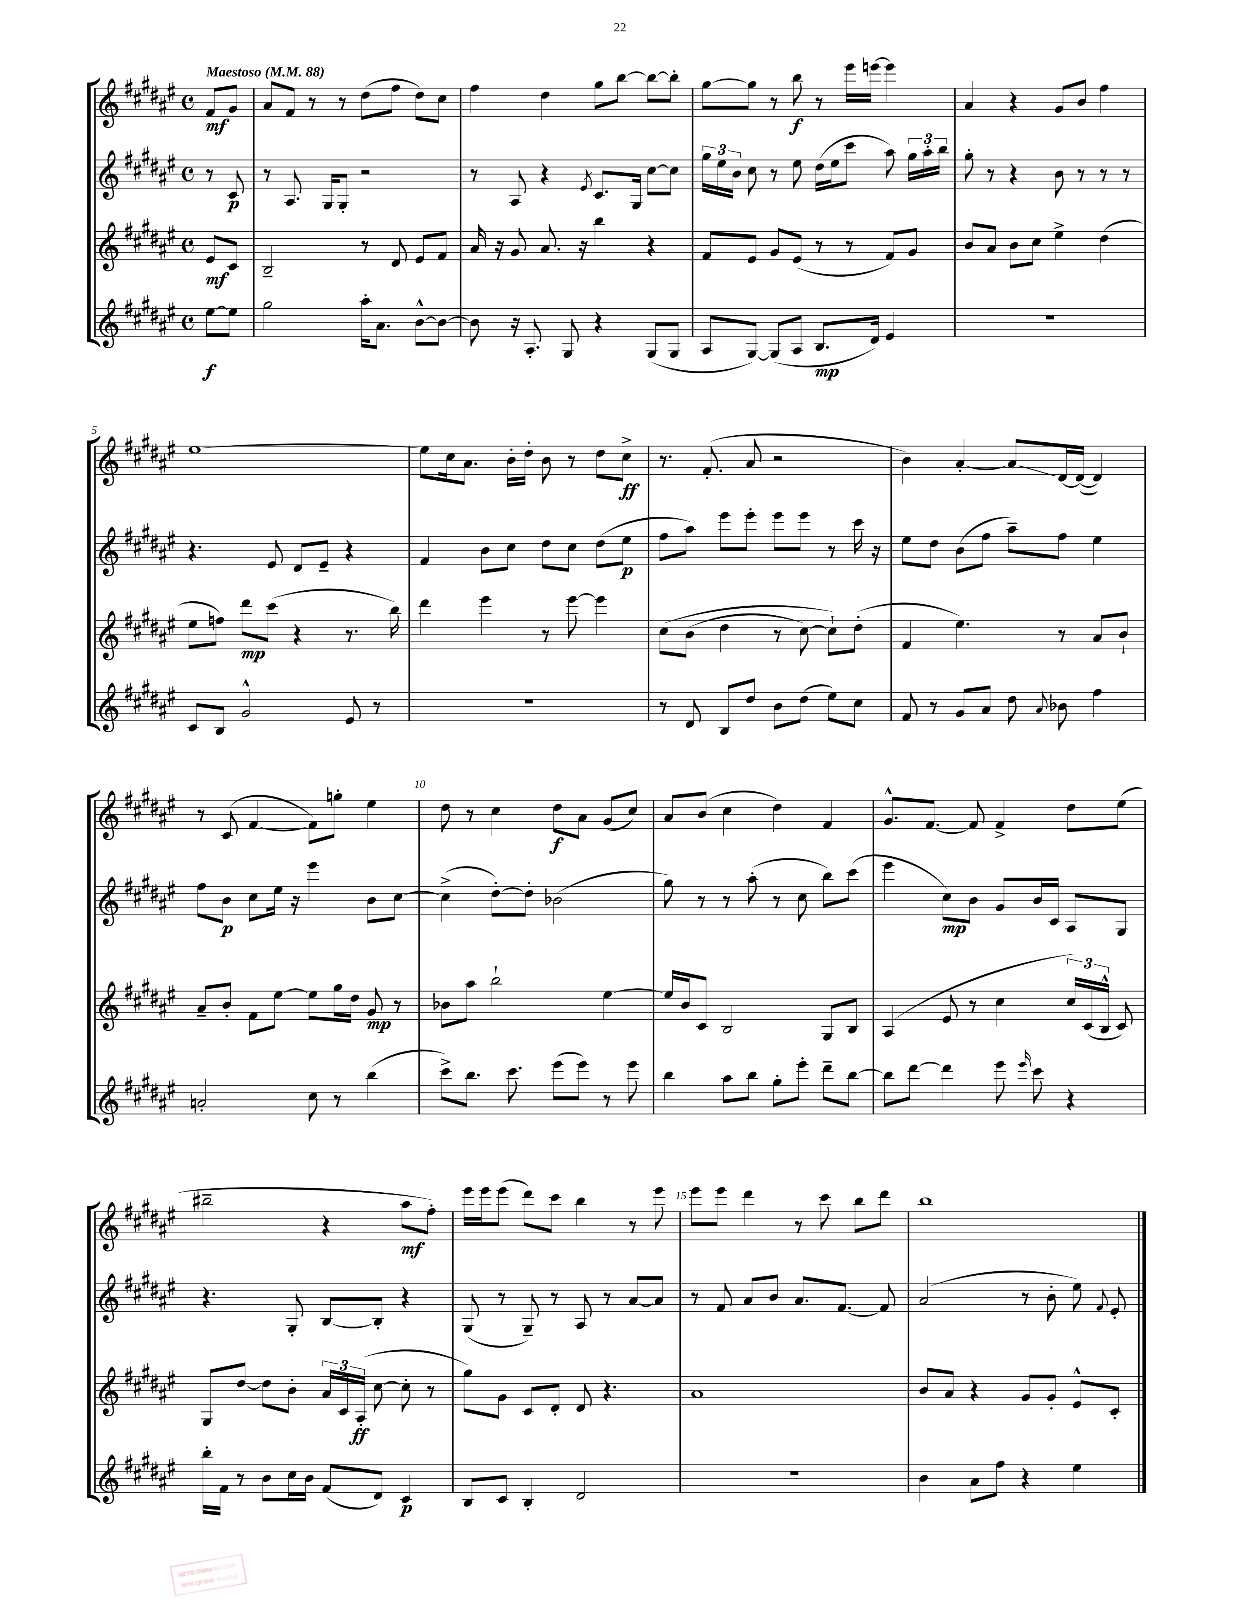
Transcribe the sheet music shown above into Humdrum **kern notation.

**kern	**kern	**kern	**kern
*staff4	*staff3	*staff2	*staff1
*clefG2	*clefG2	*clefG2	*clefG2
*k[f#c#g#d#a#e#]	*k[f#c#g#d#a#e#]	*k[f#c#g#d#a#e#]	*k[f#c#g#d#a#e#]
*M4/4	*M4/4	*M4/4	*M4/4
*met(c)	*met(c)	*met(c)	*met(c)
*MM88	*MM88	*MM88	*MM88
[8ee#\L	8e#/L	8r	8f#/L
8ee#\]J	8c#/J	8c#/	8g#/J
=	=	=	=
2gg#\	2B~/	8r	8a#/L
.	.	8.A#/	8f#/J
.	.	.	8r
.	.	16G#/LK	.
.	.	8G#'/J	8r
16aa#'\LK	8r	2r	(8dd#\L
8.a#\J	.	.	.
.	8d#/	.	8ff#\J
[8b^^\L	8e#/L	.	8dd#\L)
8b\_J	8f#/J	.	8cc#\J
=	=	=	=
8b\]	16a#/	8r	4ff#\
.	16r	.	.
16r	8g#/	8A#/	.
8.A#'/	.	.	.
.	8.a#/	4r	4dd#\
8G#/	.	.	.
.	16r	.	.
.	.	8qe#/	.
4r	4bb\	8.c#/L	8gg#\L
.	.	.	[8bb\J
.	.	16G#/Jk	.
(8G#/L	4r	[8cc#\L	8bb\_L
8G#/J	.	8cc#\]J	8bb'\]J
=	=	=	=
8A#/L	8f#/L	24gg#\LL	[8gg#\L
.	.	24ee#\	.
.	.	24b\JJ	.
[8G#/J)	8e#/J	8cc#\	8gg#\]J
(8G#/]L	8g#/L	8r	8r
8A#/J	(8e#/J	8ee#\	8bb\
8.B/L	8r	(16dd#\LL	8r
.	.	16ee#\J	.
.	8r	8ccc#\J	16eee#\LL
16d#/Jk)	.	.	[16eee\JJ
4e#/	8f#/L)	8aa#\)	4eee\]
.	8g#/J	24gg#\LL	.
.	.	24aa#'\	.
.	.	24bb\JJ	.
=	=	=	=
1r	8b/L	8gg#'\	4a#/
.	8a#/J	8r	.
.	8b\L	4r	4r
.	8cc#\J	.	.
.	4ee#^\	8b\	8g#/L
.	.	8r	8b/J
.	(4dd#\	8r	4ff#\
.	.	8r	.
=	=	=	=
8c#/L	8ee#\L	4.r	[1ee#
8B/J	8ff\J)	.	.
2g#^^/	8ddd#\L	.	.
.	(8ccc#\J	8e#/	.
.	4r	8d#/L	.
.	.	8e#~/J	.
8e#/	8.r	4r	.
8r	.	.	.
.	16bb\)	.	.
=	=	=	=
1r	4ddd#\	4f#/	8ee#\]L
.	.	.	16cc#\k
.	.	.	8.a#\J
.	4eee#\	8b\L	.
.	.	8cc#\J	16b'\LL
.	.	.	16dd#'\JJ
.	8r	8dd#\L	8b\
.	[8eee#\	8cc#\J	8r
.	4eee#\]	(8dd#\L	8dd#\L
.	.	8ee#\J	8cc#^\J
=	=	=	=
8r	&(8cc#\L	8ff#\L	8.r
8d#/	(8b\J	8aa#\J)	.
.	.	.	(8.f#'/
8B/L	4dd#\	8eee#\L	.
8dd#/J	.	8eee#'\J	8a#/
8b\L	8r	8eee#\L	2r
(8dd#\J	[8cc#\)	8eee#\J	.
8ee#\L)	8cc#`\]L&)	8r	.
8cc#\J	(8dd#'\J	16ccc#\	.
.	.	16r	.
=	=	=	=
8f#/	4f#/	8ee#\L	4b\)
8r	.	8dd#\J	.
8g#/L	4.ee#\)	(8b\L	[4a#'/
8a#/J	.	8ff#\J	.
8dd#\	.	8aa#~\L)	8a#/]L
8qqa#/	.	.	.
8b-\	8r	8ff#\J	[16d#/L
.	.	.	(16d#/_JJ
4ff#\	8a#/L	4ee#\	4d#/])
.	8b`/J	.	.
=	=	=	=
2a'/	8a#~/L	8ff#\L	8r
.	8b'/J	8b\J	(8c#/
.	8f#\L	8cc#\L	[4f#/
.	[8ee#\J	16ee#\Jk	.
.	.	16r	.
8cc#\	8ee#\]L	4eee#\	8f#\]L)
8r	16gg#\L	.	8gg'\J
.	16dd#\JJ	.	.
(4bb\	8g#/	8b\L	4ee#\
.	8r	[8cc#\J	.
=	=	=	=
8ccc#^\L)	8b-\L	(4cc#^\]	8dd#\
8.bb\J	8aa#\J	.	8r
.	2bb`\	[8dd#'\L)	4cc#\
8.ccc#\	.	.	.
.	.	8dd#'\]J	.
(8eee#\L	.	(2b-\	8dd#\L
8eee#\J)	.	.	8a#\J
8r	[4ee#\	.	(8g#/L
8eee#\	.	.	8cc#/J)
=	=	=	=
4bb\	16ee#/]LL	8gg#\)	8a#/L
.	16b/J	.	.
.	8c#/J	8r	(8b/J
8aa#\L	2B/	8r	4cc#\
8bb\J	.	(8aa#'\	.
8gg#'\L	.	8r	4dd#\)
8eee#'\J	.	8cc#\	.
8ddd#~\L	8G#/L	8bb\L)	4f#/
[8bb\J	8B/J	(8ccc#\J	.
=	=	=	=
8bb\]L	(4A#/	4eee#\	8.g#^^/L
[8ddd#\J	.	.	.
.	.	.	[8.f#/J
4ddd#\]	8e#/	8cc#\L)	.
.	8r	8b\J	8f#/]
8eee#\	4cc#\	8g#/L	4f#^/
16qqeee#/	.	.	.
8ccc#\	.	16b/L	.
.	.	16c#/JJ	.
4r	24cc#/LL)	8A#/L	8dd#\L
.	(24c#/	.	.
.	24B^^/JJ	.	.
.	8c#/)	8G#/J	(8ee#\J
=	=	=	=
16bb'\LL	8G#/L	4.r	2bb#~\
16f#\JJ	.	.	.
8r	[8dd#/J	.	.
8b\L	8dd#\]L	.	.
16cc#\L	8b'\J	8G#'/	.
16b\JJ	.	.	.
(8f#/L	24a#/LL	[8B/L	4r
.	24c#/	.	.
.	(24A#'/JJ	.	.
8d#/J)	[8cc#\	8B'/]J	.
4c#/	8cc#'\]	4r	8aa#\L
.	8r	.	8ff#'\J)
=	=	=	=
8B/L	8gg#\L)	(8G#/	16eee#\LL
.	.	.	16eee#\J
8c#/J	8g#\J	8r	(8eee#\J
4B'/	8c#/L	8G#~/)	8ddd#\L)
.	8d#'/J	8r	8ccc#\J
2d#/	8d#/	8A#/	4bb\
.	4.r	8r	.
.	.	[8a#/L	8r
.	.	8a#/]J	8eee#\
=	=	=	=
1r	1a#	8r	8eee#\L
.	.	8f#/	8eee#\J
.	.	8a#/L	4ddd#\
.	.	8b/J	.
.	.	8.a#/L	8r
.	.	.	8ccc#\
.	.	[8.f#/J	.
.	.	.	8bb\L
.	.	8f#/]	8ddd#\J
=	=	=	=
4b\	8b/L	(2a#/	1bb
.	8a#/J	.	.
8a#\L	4r	.	.
8ff#\J	.	.	.
4r	8g#/L	8r	.
.	8g#'/J	8b'\	.
4ee#\	8e#^^/L	8ee#\)	.
.	.	8qqf#/	.
.	8c#'/J	8e#'/	.
==	==	==	==
*-	*-	*-	*-
